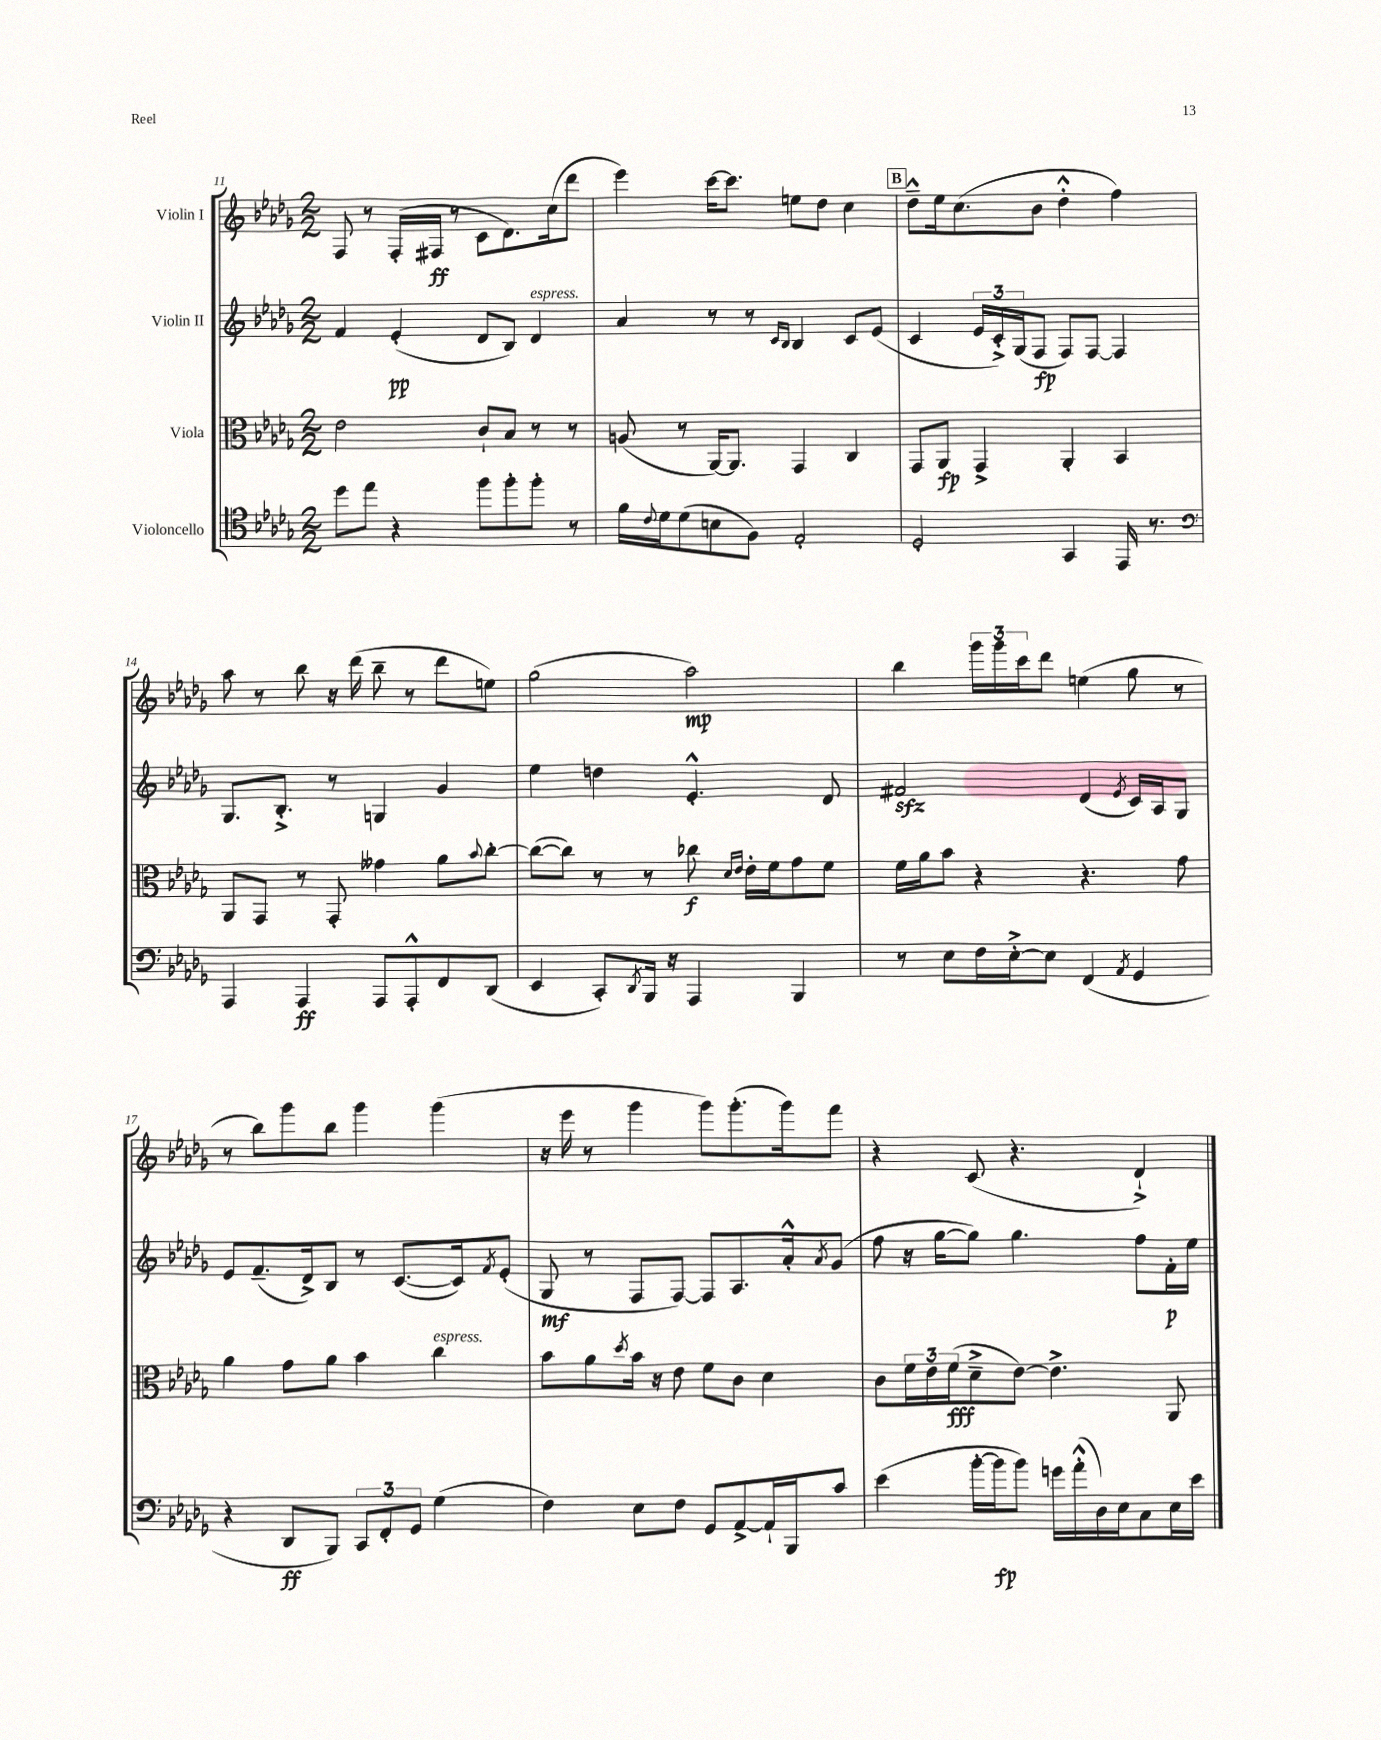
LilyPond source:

<<
\new StaffGroup <<
\new Staff = "s0" \with { instrumentName = "Violin I" } {
    \clef treble \key des \major \numericTimeSignature \time 2/2
    f8 r8 f16-.( fis16\ff r8 c'8 des'8.) c''16( des'''8 |
    ees'''4) c'''16~ c'''8. e''8 des''8 c''4 |
    \mark \markup { \box "B" } des''8---^ ees''16 c''8.( bes'8 des''4-.-^ f''4) |
    aes''8 r8 bes''8 r16 des'''16( bes''8-- r8 des'''8 e''8) |
    ges''2( aes''2\mp) |
    bes''4 \tuplet 3/2 { ges'''16 ges'''16 c'''16 } des'''8 e''4( ges''8 r8 |
    r8 bes''8) ges'''8 bes''8 ges'''4 ges'''4( |
    r16 ees'''16 r8 ges'''4 ges'''8) ges'''8.-.( ges'''16) f'''8 |
    r4 c'8( r4. des'4-!->) \bar "|." |
}
\new Staff = "s1" \with { instrumentName = "Violin II" } {
    \clef treble \key des \major \numericTimeSignature \time 2/2
    f'4 ees'4-.\pp( des'8 bes8) des'4^\markup { \italic "espress." } |
    aes'4 r8 r8 \grace { c'16 bes16 } bes4 c'8 ees'8( |
    \mark \markup { \box "B" } c'4 \tuplet 3/2 { ees'16 c'16-.->) ges16( } f8\fp f8) f8~ f4 |
    ges8. bes8.-.-> r8 g4 ges'4 |
    ees''4 d''4 ees'4.-.-^ des'8 |
    fis'2\sfz des'4( \acciaccatura { ees'8 } c'16) aes16 ges8 |
    ees'8 f'8.--( des'16->) bes8 r8 c'8.~( c'16) \acciaccatura { f'8 } ees'8-.( |
    ges8\mf r8 f8 f8~) f8 aes8. aes'16-.-^ \acciaccatura { aes'8 } ges'8( |
    f''8 r16 ges''16~ ges''8) ges''4. f''8 f'16-.\p ees''16 \bar "|." |
}
\new Staff = "s2" \with { instrumentName = "Viola" } {
    \clef alto \key des \major \numericTimeSignature \time 2/2
    ees'2 c'8-! bes8 r8 r8 |
    a8( r8 aes,16~) aes,8. ges,4 c4 |
    \mark \markup { \box "B" } ges,8 aes,8\fp ges,4-> aes,4-. bes,4 |
    aes,8 ges,8 r8 ges,8-. geses'4 aes'8 \appoggiatura { bes'8 } c''8~-. |
    c''8~( c''8) r8 r8 ces''8\f \grace { des'16 ees'16 } ees'16-. f'16 ges'8 f'8 |
    f'16 aes'16 bes'8 r4 r4. ges'8 |
    aes'4 ges'8 aes'8 bes'4 c''4^\markup { \italic "espress." } |
    bes'8 aes'8 \acciaccatura { des''8 } bes'16 r16 ees'8 f'8 c'8 des'4 |
    c'8 \tuplet 3/2 { f'16 ees'16 f'16\fff( } des'8---> ees'8~) ees'4.-> aes,8 \bar "|." |
}
\new Staff = "s3" \with { instrumentName = "Violoncello" } {
    \clef tenor \key des \major \numericTimeSignature \time 2/2
    des''8 ees''8 r4 f''8 f''8-. f''8-. r8 |
    f'16 \appoggiatura { c'8 } des'16 des'8( b8 f8) ees2-. |
    \mark \markup { \box "B" } des2-. ges,4 ees,16 r8. |
    \clef bass aes,,4 aes,,4\ff aes,,8 aes,,8-.-^ f,8 des,8( |
    ees,4 c,8-.) \acciaccatura { des,8 } bes,,16 r16 aes,,4 bes,,4 |
    r8 ees8 f16 ees16~-.-> ees8 f,4( \acciaccatura { aes,8 } ges,4 |
    r4 des,8\ff bes,,8) \tuplet 3/2 { c,8 f,8-. ges,8 } ges4( |
    f4) ees8 f8 ges,8 aes,8~-> aes,16-! bes,,16 c'8 |
    ees'4( bes'16~-. bes'16\fp bes'8) g'16 aes'16-.-^( des16) ees16 c8 ees16 ees'16 \bar "|." |
}
>>
>>
\layout { \context { \Score currentBarNumber = #11 } }
